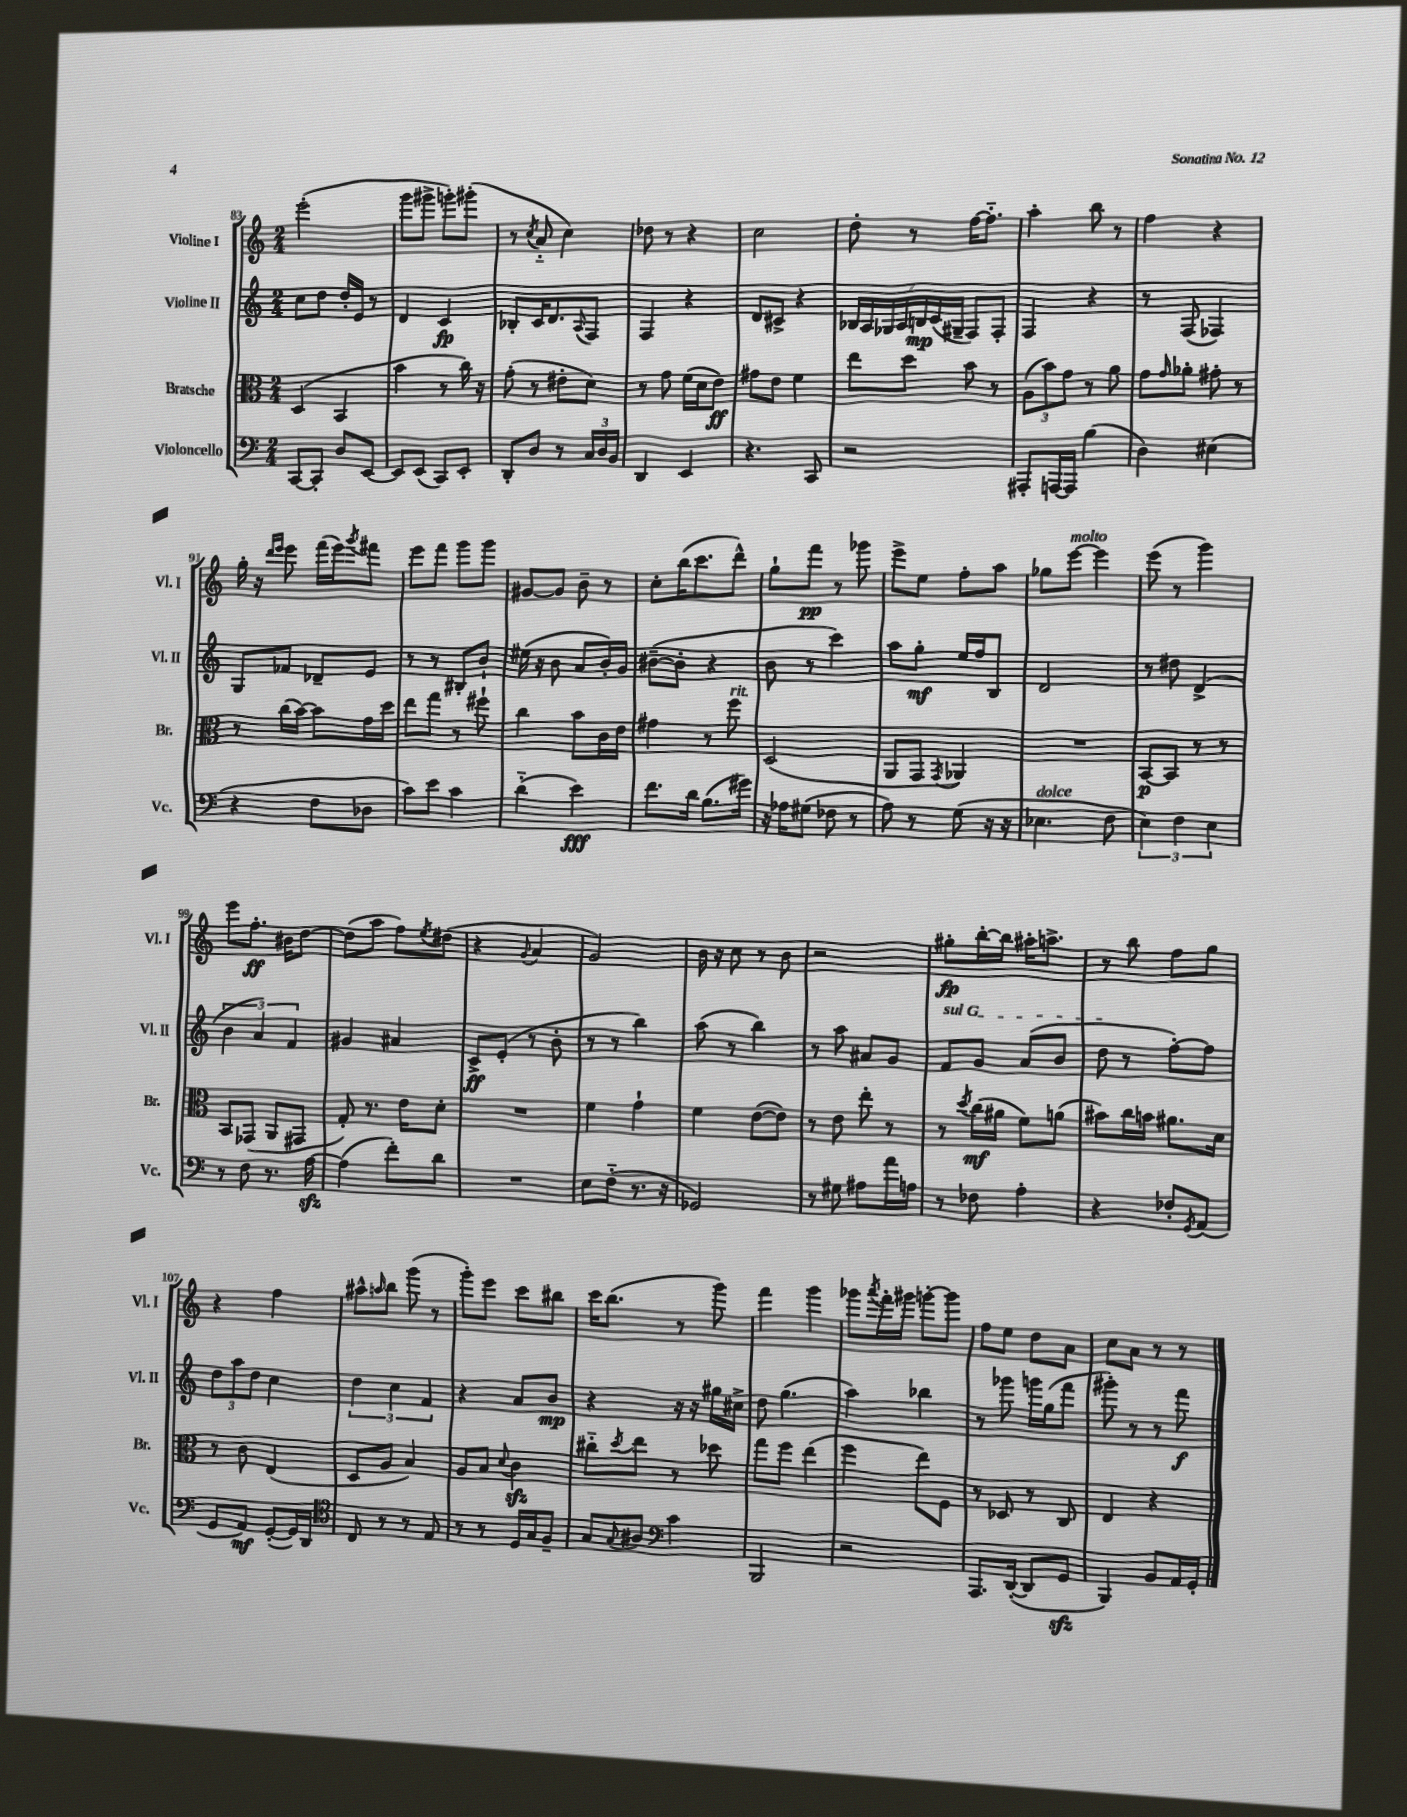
<<
\new StaffGroup <<
\new Staff = "s0" \with { instrumentName = "Violine I" shortInstrumentName = "Vl. I" } {
    \clef treble \key c \major \numericTimeSignature \time 2/4
    e'''2-.( |
    g'''8 gis'''8-> g'''8-.) gis'''8-.( |
    r8 \acciaccatura { c''8 } a'8-_ c''4) |
    des''8 r8 r4 |
    c''2 |
    d''8-. r8 f''16~ f''8.-_ |
    a''4-. b''8 r8 |
    f''4 r4 |
    g''16-. r16 \grace { d'''16 e'''16 } e'''8 f'''16( e'''16) \acciaccatura { g'''8 } fis'''8 |
    e'''8 f'''8 g'''8 g'''8 |
    gis'8~ gis'8 b'8-- r8 |
    c''8-. b''16( c'''8. d'''8-^) |
    g''8-! f'''8\pp r8 ges'''8 |
    e'''8-> e''8 f''8-. a''8 |
    ges''8 e'''8~^\markup { \italic "molto" } e'''4 |
    e'''8( r8 g'''4) |
    e'''8 f''8.-.\ff bis'16 d''8~ |
    d''8( a''8 f''8) \acciaccatura { e''8 } dis''8( |
    r4 \appoggiatura { g'8 } a'4 |
    g'2) |
    b'16 r16 c''8 r8 b'8 |
    r2 |
    gis''8-.\fp b''16~-. b''16 ais''16-. a''8.-> |
    r8 b''8 f''8 g''8 |
    r4 f''4 |
    ais''8-^ \grace { a''16 } b''8 g'''8( r8 |
    g'''8-.) e'''8 c'''8 bis''8 |
    c'''16 b''8.( r8 g'''8) |
    f'''4 g'''4 |
    ges'''8 \acciaccatura { a'''8 } f'''16-. gis'''16 g'''8~-. g'''8 |
    f''8 e''8 d''8 a'8 |
    c''8 a'8 r8 r8 \bar "|." |
}
\new Staff = "s1" \with { instrumentName = "Violine II" shortInstrumentName = "Vl. II" } {
    \clef treble \key c \major \numericTimeSignature \time 2/4
    c''8 d''8 d''16-. e'16 r8 |
    d'4 c'4\fp |
    bes8-. c'16 d'8. \appoggiatura { a8 } f8 |
    f4 r4 |
    d'8 cis'8-> r4 |
    \tuplet 7/4 { bes16 a16 ges16 a16 b16\mp c'16( gis16-- } f8) f8-. |
    f4 r4 |
    r8 f8( fes4) |
    g8 fes'8 des'8-- e'8 |
    r8 r8 bis8-. b'8-! |
    eis''16( r16 b'8 a'8 b'16-.) g'16 |
    bis'8~--( bis'8-. r4 |
    b'8 r8 c'''4) |
    a''8 g''8-.\mf e''16 f''16 b8 |
    d'2 |
    r8 dis''8 d'4->( |
    \tuplet 3/2 { b'4 a'4) f'4 } |
    gis'4 ais'4 |
    c'8->\ff e'8-.( r8 b'8-. |
    r8 r8 b''4) |
    a''8( r8 b''4) |
    r8 a''8 ais'8 g'8 |
    \once \override TextSpanner.bound-details.left.text = \markup { \italic "sul G" } f'8\startTextSpan g'8 a'8( b'8 |
    d''8\stopTextSpan r8 f''8~-.) f''8 |
    \tuplet 3/2 { d''8 a''8 d''8 } c''4 |
    \tuplet 3/2 { d''4 c''4 f'4 } |
    r4 a'8 b'8\mp |
    r4 r16 r16 gis''16 cis''16-> |
    d''8 g''4.( |
    a''4) bes''4 |
    r8 ges'''8 g'''16 g''16( f'''8 |
    gis'''8-.) r8 r8 f'''8\f \bar "|." |
}
\new Staff = "s2" \with { instrumentName = "Bratsche" shortInstrumentName = "Br." } {
    \clef alto \key c \major \numericTimeSignature \time 2/4
    d4( b,4 |
    b'4 r8 c''16) r16 |
    g'8-.( r8 eis'8-. d'8) |
    r8 g'8 f'16( d'16 e'8\ff) |
    gis'8 e'8 f'4 |
    e''8 d''8 b'8 r8 |
    \tuplet 3/2 { a8( b'8) g'8 } r8 a'8 |
    g'8 \grace { g'16 } aes'8-. gis'8-. r8 |
    r8 c''16( b'16~) b'8 g'16 d''16 |
    e''8 g''8 r8 fis''8-! |
    c''4 b'8 c'16 e'16 |
    gis'4 r8 f''8^\markup { \italic "rit." } |
    d2( |
    a,8 g,8 \acciaccatura { g,8 } aes,4) |
    R2 |
    b,8~\p b,8 r8 r8 |
    b,8 ges,8( a,8 gis,8 |
    g8-.) r8. e'16 d'8-. |
    R2 |
    f'4 g'4-! |
    f'4 e'8~( e'8) |
    r8 e'8 e''8-. r8 |
    r8 \acciaccatura { d''8 } c''16\mf( ais'16 f'8) a'8( |
    bis'8) c''16 b'16 ais'8. d'16 |
    r8 c'8 e4( |
    d8 a8 b4) |
    a8 b8 \appoggiatura { d'8 } c'4\sfz |
    cis''8-_ \acciaccatura { d''8 } e''8 r8 des''8 |
    g''8 f''8 e''4( |
    f''4 e''8) f8 |
    r8 des8 r8 c8 |
    e4 r4 \bar "|." |
}
\new Staff = "s3" \with { instrumentName = "Violoncello" shortInstrumentName = "Vc." } {
    \clef bass \key c \major \numericTimeSignature \time 2/4
    c,8~ c,8-. d8 e,8~ |
    e,8 e,8( c,8) e,8-. |
    d,8-. d8 r8 \tuplet 3/2 { c16 d16 b,16 } |
    d,4 e,4 |
    r4. c,8 |
    r2 |
    ais,,8-. a,,16~ a,,16 b4( |
    d4) eis4( |
    r4 f8 des8 |
    c'8) e'8 c'4 |
    d'4-_( e'4\fff) |
    f'8. d'16 b8.( gis'16) |
    r16 aes16 gis8( fes8 r8 |
    a8) r8 g8( r16 r16 |
    ees4.^\markup { \italic "dolce" } f8 |
    \tuplet 3/2 { e4) f4 e4 } |
    r8 f8 r8. a16~\sfz |
    a4( f'8-.) d'8 |
    R2 |
    e8 f8-_( r8. r16 |
    ges,2) |
    r8 gis8 ais8 a'16 a16 |
    r8 fes8 a4-. |
    r4 fes8-. \acciaccatura { g,8 } a,8( |
    g,8 a,8\mf) g,8~-.( g,16) d,16 |
    \clef tenor c8 r8 r8 e8 |
    r8 r8 d16 g16 f8-- |
    g8 \appoggiatura { g8 } ais8 \clef bass c'4 |
    b,,2 |
    r2 |
    a,,8. d,16~-.( d,8 g,8\sfz |
    b,,4) b,8 a,16 g,16-. \bar "|." |
}
>>
>>
\layout { \context { \Score currentBarNumber = #83 } }
